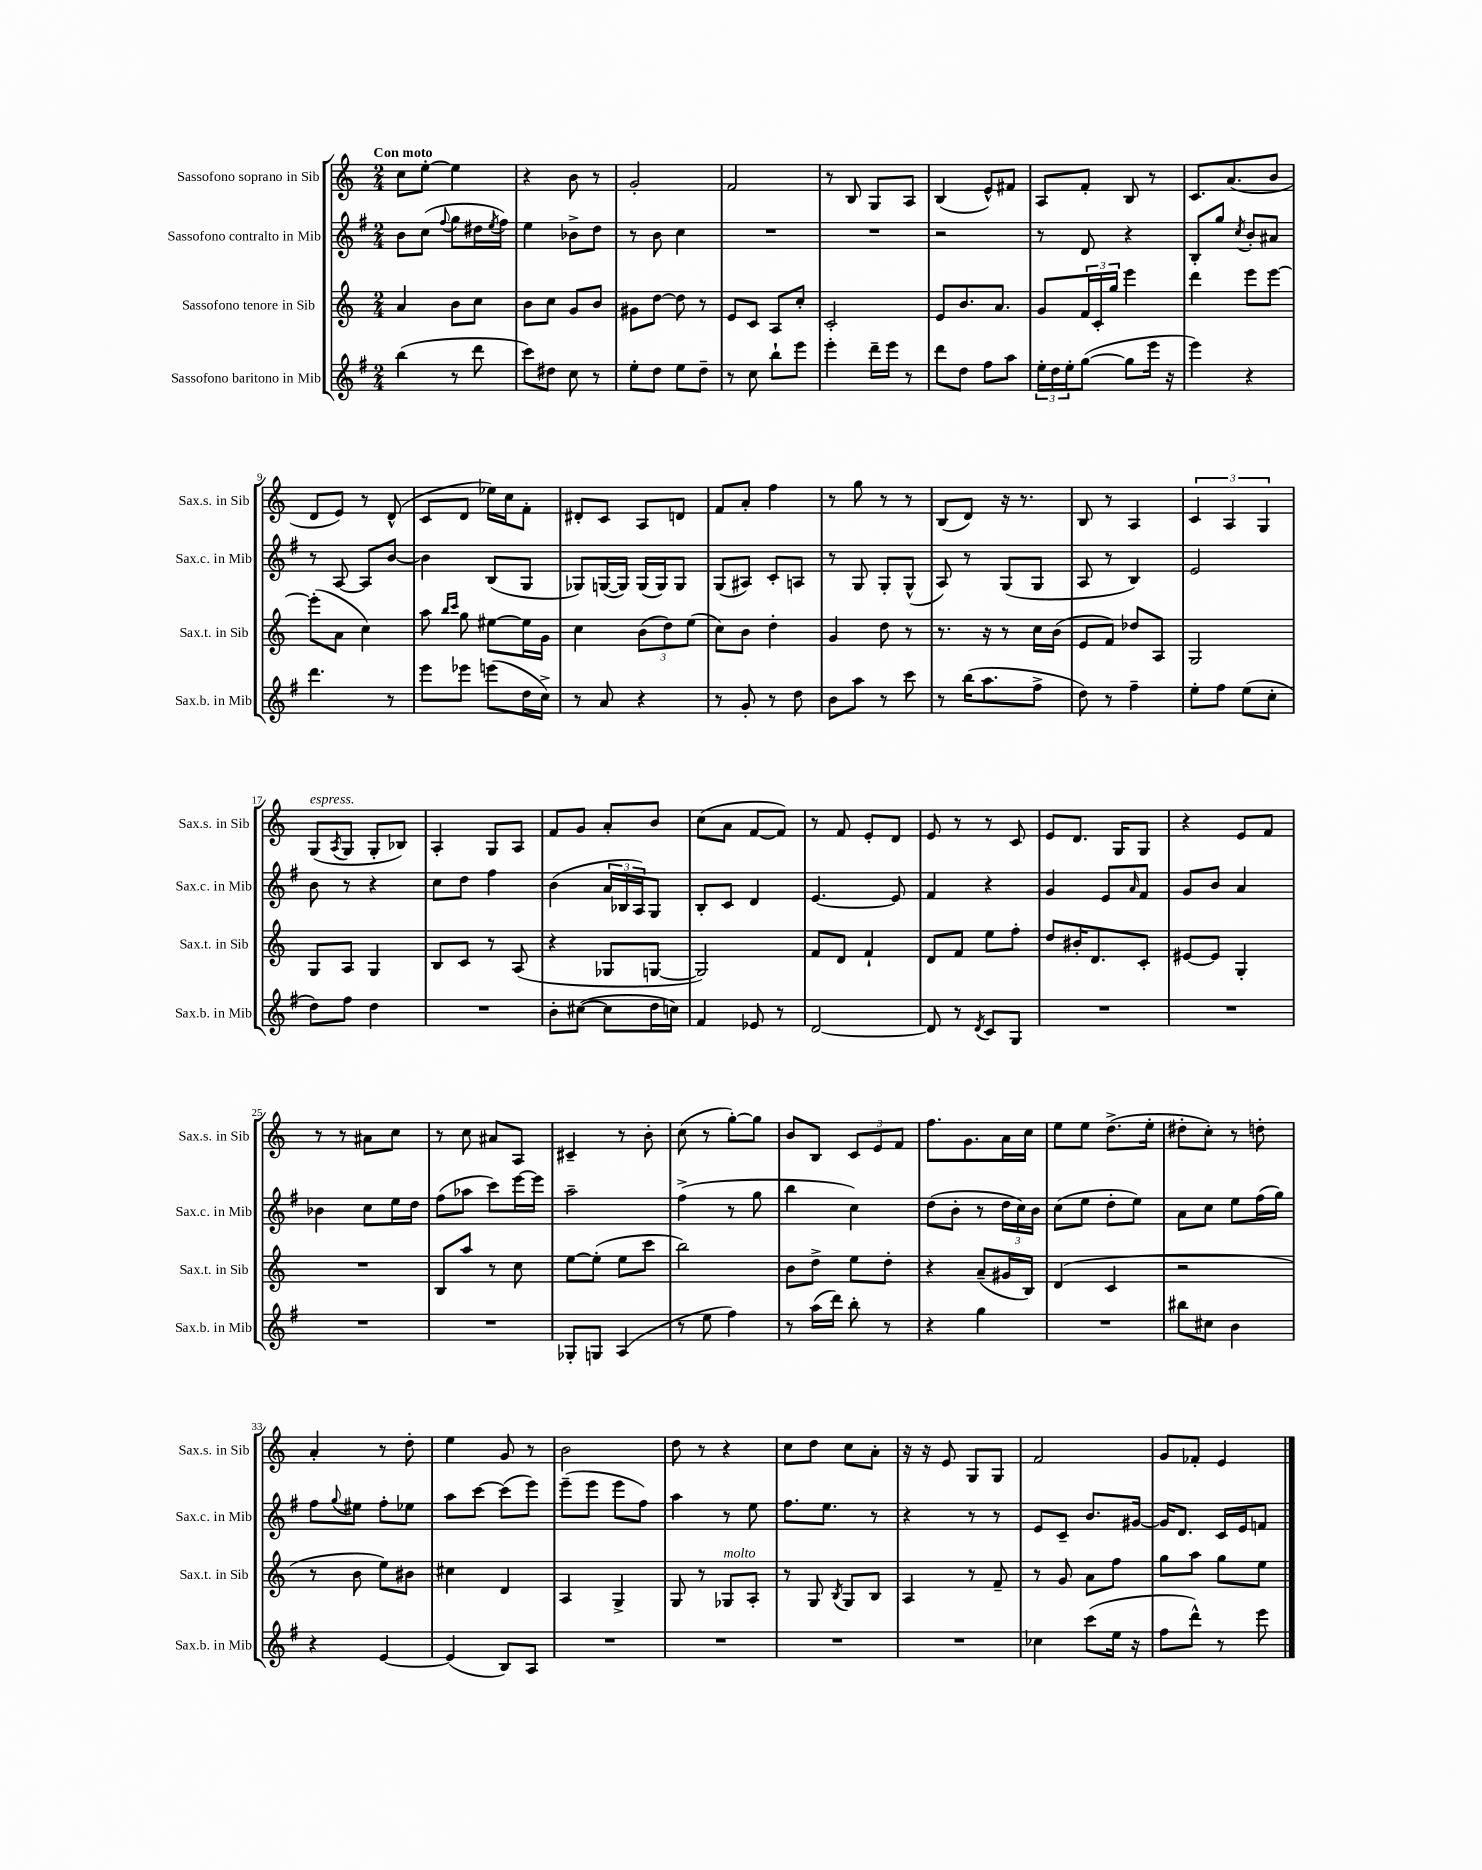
<<
\new StaffGroup <<
\new Staff = "s0" \with { instrumentName = "Sassofono soprano in Sib" shortInstrumentName = "Sax.s. in Sib" } {
    \clef treble \key c \major \numericTimeSignature \time 2/4 \tempo "Con moto"
    c''8 e''8~-. e''4 |
    r4 b'8 r8 |
    g'2-. |
    f'2 |
    r8 b8 g8 a8 |
    b4( e'8-^) fis'8 |
    a8 f'8-. b8 r8 |
    c'8. a'8.( b'8 |
    d'8 e'8) r8 d'8-^( |
    c'8 d'8 ees''16) c''16 f'8-. |
    dis'8-. c'8 a8 d'8 |
    f'8 a'8-. f''4 |
    r8 g''8 r8 r8 |
    b8( d'8) r16 r8. |
    b8 r8 a4 |
    \tuplet 3/2 { c'4 a4 g4 } |
    g8^\markup { \italic "espress." }( \acciaccatura { a8 } g8 g8-. bes8) |
    a4-. g8 a8 |
    f'8 g'8 a'8-. b'8 |
    c''8( a'8 f'8~ f'8) |
    r8 f'8 e'8-. d'8 |
    e'8 r8 r8 c'8 |
    e'8 d'8. g16 g8 |
    r4 e'8 f'8 |
    r8 r8 ais'8 c''8 |
    r8 c''8 ais'8 a8 |
    cis'4-- r8 b'8-. |
    c''8( r8 g''8~-.) g''8 |
    b'8 b8 \tuplet 3/2 { c'8 e'8 f'8 } |
    f''8. g'8. a'16 c''16 |
    e''8 e''8 d''8.->( e''16-. |
    dis''8-. c''8-.) r8 d''8-. |
    a'4-. r8 d''8-. |
    e''4 g'8 r8 |
    b'2 |
    d''8 r8 r4 |
    c''8 d''8 c''8 a'8-. |
    r16 r16 e'8 g8 g8 |
    f'2 |
    g'8 fes'8-. e'4 \bar "|." |
}
\new Staff = "s1" \with { instrumentName = "Sassofono contralto in Mib" shortInstrumentName = "Sax.c. in Mib" } {
    \clef treble \key g \major \numericTimeSignature \time 2/4
    b'8 c''8( \appoggiatura { fis''8 } g''8 dis''16 \acciaccatura { e''8 } fis''16) |
    e''4 bes'8-> d''8 |
    r8 b'8 c''4 |
    R2 |
    R2 |
    r2 |
    r8 d'8 r4 |
    b8-. g''8 \acciaccatura { c''8 } b'8-. ais'8 |
    r8 a8~ a8 b'8~ |
    b'4 b8( g8 |
    ges8) g16~( g16) g16( g16) g8 |
    g8( ais8) c'8-. a8 |
    r8 g8 g8-. g8-^( |
    a8) r8 g8( g8 |
    a8 r8 b4) |
    e'2 |
    b'8 r8 r4 |
    c''8 d''8 fis''4 |
    b'4( \tuplet 3/2 { a'16 bes16 a16) } g8 |
    b8-. c'8 d'4 |
    e'4.~ e'8 |
    fis'4 r4 |
    g'4 e'8 \grace { a'16 } fis'8 |
    g'8 b'8 a'4 |
    bes'4 c''8 e''16 d''16 |
    fis''8( aes''8 c'''8) e'''16~ e'''16 |
    a''2-- |
    fis''4->( r8 g''8 |
    b''4 c''4) |
    d''8( b'8-. r8 \tuplet 3/2 { d''16 c''16) b'16 } |
    c''8( e''8 d''8-. e''8) |
    a'8 c''8 e''8 fis''16( g''16) |
    fis''8 \appoggiatura { g''8 } eis''8 fis''8-. ees''8 |
    a''8 c'''8~ c'''8( e'''8) |
    e'''8--( e'''8 e'''8 fis''8) |
    a''4 r8 e''8 |
    fis''8. e''8. r8 |
    r4 r8 r8 |
    e'8 c'8-- b'8. gis'16~ |
    gis'16 d'8. c'16 e'16 f'8 \bar "|." |
}
\new Staff = "s2" \with { instrumentName = "Sassofono tenore in Sib" shortInstrumentName = "Sax.t. in Sib" } {
    \clef treble \key c \major \numericTimeSignature \time 2/4
    a'4 b'8 c''8 |
    b'8 c''8 g'8 b'8 |
    gis'8 d''8~ d''8 r8 |
    e'8 c'8 a8 c''8-. |
    c'2-. |
    e'8 b'8. a'8. |
    g'8 \tuplet 3/2 { f'16 c'16-. g''16 } e'''4 |
    d'''4 e'''8 e'''8~ |
    e'''8-.( a'8 c''4) |
    a''8 \grace { b''16 c'''16 } g''8 eis''8~ eis''16 g'16 |
    c''4 \tuplet 3/2 { b'8( d''8) e''8( } |
    c''8) b'8 d''4-. |
    g'4 d''8 r8 |
    r8. r16 r8 c''16 b'16( |
    e'8 f'8) des''8 a8 |
    g2 |
    g8 a8 g4 |
    b8 c'8 r8 a8( |
    r4 ges8 g8~ |
    g2) |
    f'8 d'8 f'4-! |
    d'8 f'8 e''8 f''8-. |
    d''8 bis'16-. d'8. c'8-. |
    eis'8~ eis'8 g4-. |
    R2 |
    b8 a''8 r8 c''8 |
    e''8~ e''8-.( e''8 c'''8 |
    b''2) |
    b'8 d''8-> e''8 d''8-. |
    r4 a'8--( gis'16 b16) |
    d'4( c'4 |
    r2 |
    r8 b'8 e''8) bis'8 |
    cis''4 d'4 |
    a4 g4-> |
    g8 r8 ges8^\markup { \italic "molto" } a8-. |
    r8 g8 \acciaccatura { b8 } g8 b8 |
    a4 r8 f'8-- |
    r8 g'8 a'8 f''8 |
    g''8 a''8 g''8 e''8 \bar "|." |
}
\new Staff = "s3" \with { instrumentName = "Sassofono baritono in Mib" shortInstrumentName = "Sax.b. in Mib" } {
    \clef treble \key g \major \numericTimeSignature \time 2/4
    b''4( r8 d'''8 |
    c'''8) dis''8 c''8 r8 |
    e''8-. d''8 e''8 d''8-- |
    r8 c''8 b''8-! e'''8 |
    e'''4-. d'''16-- e'''16 r8 |
    d'''8 d''8 fis''8 a''8 |
    \tuplet 3/2 { e''16-. d''16 e''16-. } g''8~( g''8 e'''16 r16 |
    e'''4) r4 |
    d'''4. r8 |
    e'''8 ees'''8 e'''8( d''16 c''16->) |
    r8 a'8 r4 |
    r8 g'8-. r8 d''8 |
    b'8 a''8 r8 c'''8 |
    r8 b''16( a''8. fis''8-> |
    d''8) r8 fis''4-- |
    e''8-. fis''8 e''8( c''8-. |
    d''8) fis''8 d''4 |
    R2 |
    b'8-. cis''8~( cis''8 d''16 c''16) |
    fis'4 ees'8 r8 |
    d'2~ |
    d'8 r8 \acciaccatura { d'8 } c'8 g8 |
    R2 |
    R2 |
    R2 |
    R2 |
    ges8-. g8 a4( |
    r8 e''8 fis''4) |
    r8 a''16( d'''16) b''8-. r8 |
    r4 g''4 |
    R2 |
    bis''8 cis''8 b'4 |
    r4 e'4~ |
    e'4( b8) a8 |
    R2 |
    R2 |
    R2 |
    R2 |
    ces''4 c'''8( e''16 r16 |
    fis''8 d'''8-^) r8 e'''8 \bar "|." |
}
>>
>>
